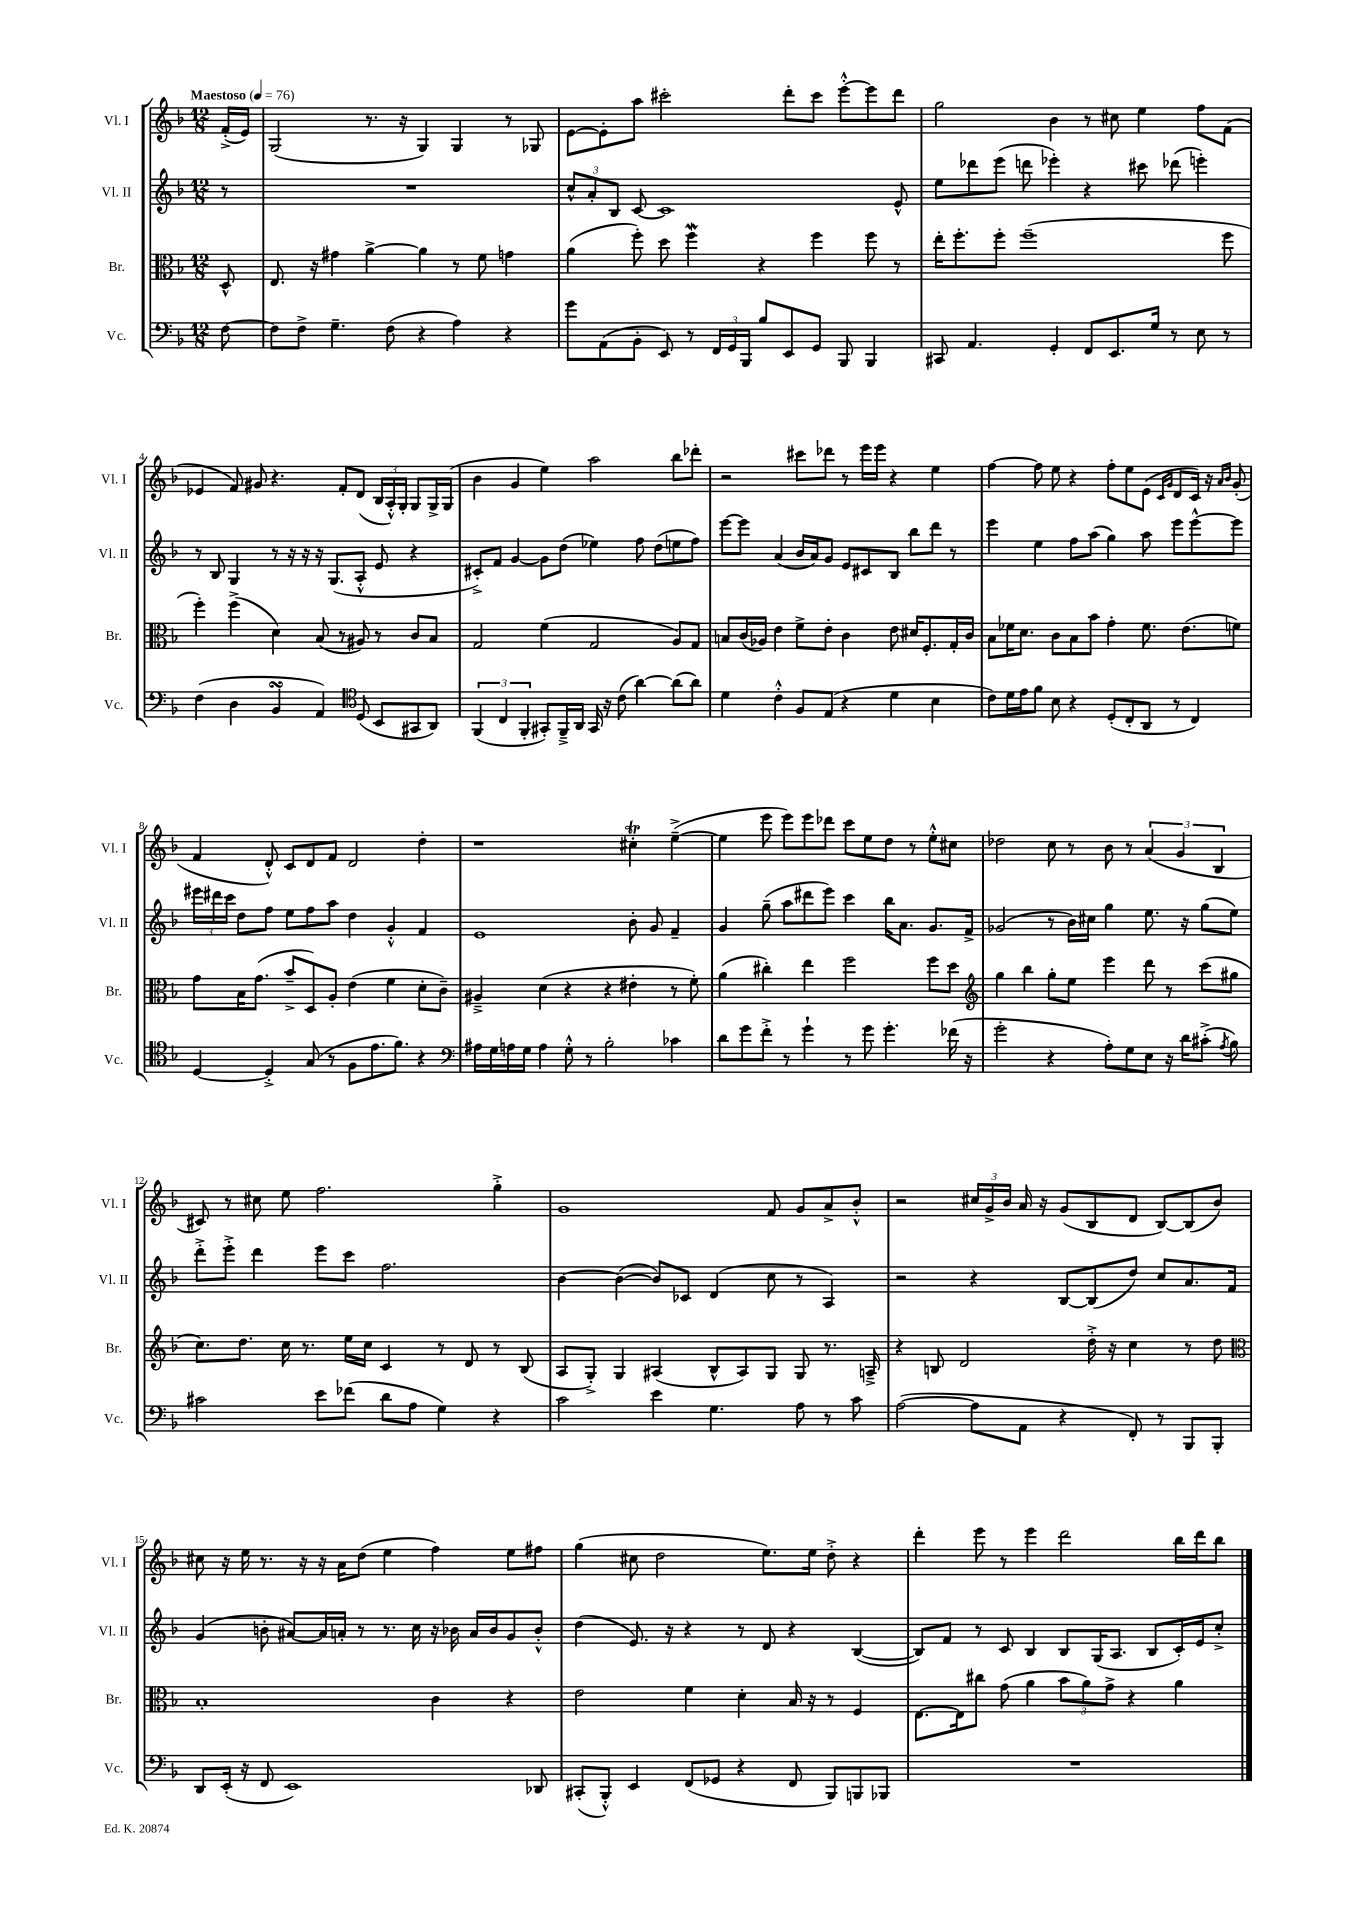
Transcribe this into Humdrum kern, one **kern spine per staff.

**kern	**kern	**kern	**kern
*part4	*part3	*part2	*part1
*staff4	*staff3	*staff2	*staff1
*I"Vc.	*I"Br.	*I"Vl. II	*I"Vl. I
*I'Vc.	*I'Br.	*I'Vl. II	*I'Vl. I
*clefF4	*clefC3	*clefG2	*clefG2
*k[b-]	*k[b-]	*k[b-]	*k[b-]
*M12/8	*M12/8	*M12/8	*M12/8
*MM76	*MM76	*MM76	*MM76
=	=	=	=
!	!	!	!LO:TX:a:B:t=Maestoso
[8F\	8D^^/	8r	(16f'^/LL
.	.	.	16e/JJ)
=1	=1	=1	=1
8F\L]	8.E/	1.r	(2G/
8F^\J	.	.	.
.	16r	.	.
4.G~\	4g#X\	.	.
.	[4a^\	.	8.r
(8F\	.	.	.
.	.	.	16r
4r	4a\]	.	4G/)
4A\)	8r	.	4G/
.	8f\	.	.
4r	4gn\	.	8r
.	.	.	8G-X/
=2	=2	=2	=2
8g\L	(4a\	12cc^^/L	[8e\L
.	.	12a'/	.
(8AA\	.	.	8e'\]
.	.	12B-/J	.
8BB-'\J	8ff'\)	[8c/	8aa\J
8EE/)	8dd\	1c]	2ccc#X'\
8r	4ffw\	.	.
24FF/LL	.	.	.
24GG/	.	.	.
24BBB-/JJ	.	.	.
8B-/L	4r	.	.
8EE/	.	.	8ddd'\L
8GG/J	4ff\	.	8ccc#\J
8BBB-/	.	.	[8eee'^^\L
4BBB-/	8ff\	.	8eee\]
.	8r	8e^^/	8ddd\J
=3	=3	=3	=3
8CC#X/	16ee'\KL	8ee\L	2gg\
.	8.ff'\	.	.
4.AA/	.	8ddd-X\	.
.	8ff'\J	(8eee\J	.
.	(1ff~	8dddn\	.
4GG'/	.	4eee-X'\)	4b-\
8FF/L	.	4r	8r
8.EE/	.	.	8cc#X\
.	.	8ccc#X\	4ee\
16G/Jk	.	.	.
8r	.	(8ddd-X\	.
8E\	.	4eeen'\)	8ff\L
8r	8ff\	.	(8f\J
!!LO:LB:g=z
=4	=4	=4	=4
(4F\	4ff'\)	8r	4e-X/
.	.	8B-/	.
4D\	(4ff^\	4G/	8f/)
.	.	.	8g#X/
4BB-sSSs/	4d\)	8r	4.r
.	.	16r	.
.	.	16r	.
4AA/)	(8B-/	16r	.
.	.	(8.G/L	.
.	8r	.	8f'/L
*clefC4	*	*	*
(8D/	8A#X/)	8A'^^/J	(8d/J
8BB-/L	8r	8e/	24B-/LL
.	.	.	24A'^^/)
.	.	.	24G'/JJ
8GG#X/	8c/L	4r	8G/L
8AA/J)	8B-/J	.	16G^/L
.	.	.	(16G/JJ
=5	=5	=5	=5
(6FF/	2G/	8c#X'^/L)	4b-\
.	.	8f/J	.
6C/	.	.	.
.	.	[4g/	4g/
6FF'/	.	.	.
8GG#X'/L)	(4f\	8g\L]	4ee\)
16FF~^/L	.	(8dd\J	.
16AA/JJ	.	.	.
16GG#/	2G/	4ee-X\)	2aa\
16r	.	.	.
(8c\	.	.	.
[4a\)	.	8ff\	.
.	.	(8dd\L	.
(8a\L]	8A/L)	8een\	8bb-\L
8a\J)	8G/J	8ff\J)	8ddd-X'\J
=6	=6	=6	=6
4d\	8Bn/L	[8eee\L	2r
.	(16c/L	8eee\J]	.
.	16A-X/JJ)	.	.
4c'^^\	4e\	(4a/	.
8F/L	8f^\L	16b-/LL	8ccc#X\L
.	.	16a/J)	.
(8E/J	8e'\J	8g/J	8ddd-X\J
4r	4c\	8e/L	8r
.	.	8c#X/	16eee\LL
.	.	.	16eee\JJ
4d\	8e\	8B-/J	4r
.	16d#X/KL	8bb-\L	.
.	8.F'/	.	.
4B-\	.	8ddd\J	4ee\
.	16G'/L	8r	.
.	16c/JJ	.	.
=7	=7	=7	=7
8c\L)	8B-\L	4eee\	[4ff\
16d\L	16f-X\K	.	.
16e\J	8.d\J	.	.
8f\J	.	4ee\	8ff\]
8B-\	8c\L	.	8ee\
4r	8B-\	8ff\L	4r
.	8b-\J	(8aa\J	.
(8D'/L	4g'\	4gg\)	8ff'\L
8C'/	.	.	8ee\
8AA/J	8.f-\	8aa\	(8e\J
.	.	.	16qqc/LL
.	.	.	16qqg/JJ
8r	.	8eee\L	8d/L
.	(8.e\L	.	.
4C/)	.	[8eee^^\	16c/Jk)
.	.	.	16r
.	.	.	16qqa/LL
.	.	.	16qqb-/JJ
.	8fn\J)	8eee\J]	(8g'/
!!LO:LB:g=z
=8	=8	=8	=8
[4D/	8g\L	24eee#X\LL	4f/
.	.	24ddd#X\	.
.	.	24ccc\JJ	.
.	16B-\K	8dd\L	.
.	(8.g\J	.	.
4D'^/]	.	8ff\J	8d'^^/)
.	8b-~^/L	8ee\L	8c/L
(8G/	8D/)	8ff\	8d/
8r	8A'/J	8aa\J	8f/J
8F\L	(4e\	4dd\	2d/
8.e\	.	.	.
.	4f\	4g'^^/	.
8.f\J)	.	.	.
4r	8d'\L	4f/	4dd'\
.	8c~\J)	.	.
=9	=9	=9	=9
*clefF4	*	*	*
16A#X\LL	4A#X~^/	1e	1r
16G\	.	.	.
16An\	.	.	.
16G\JJ	.	.	.
4A\	(4d\	.	.
8G'^^\	4r	.	.
8r	.	.	.
2B-'\	4r	.	.
.	4e#X'\	8b-'\	4cc#Xt'\
.	.	8g/	.
4c-X\	8r	4f~/	([4ee~^\
.	8f'\)	.	.
=10	=10	=10	=10
8d\L	(4a\	4g/	4ee\]
8g\	.	.	.
8f'^\J	4cc#X'\)	(8gg~\	8eee\
8r	.	8aa\L	8eee\L)
4g`\	4ee\	8ddd#X\	8eee\
.	.	8eee\J)	8ddd-X\J
8r	2ff\	4ccc\	8ccc\L
8g\	.	.	8ee\
4.g'\	.	16bb-\KL	8dd\J
.	.	8.a\J	.
.	.	.	8r
.	8ff\L	8.g/L	8ee'^^\L
(16f-X\	8dd\J	.	8cc#X\J
16r	.	16f^/Jk	.
=11	=11	=11	=11
*	*clefG2	*	*
2g'\	4gg\	(2g-X/	2dd-X\
.	4bb-\	.	.
4r	8gg'\L	8r	8cc\
.	8ee\J	16b-\LL)	8r
.	.	16cc#X\JJ	.
8A'\L)	4eee\	4gg\	8b-\
8G\	.	.	8r
8E\J	8ddd\	8.ee\	(6a/
16r	8r	.	.
.	.	.	6g/
16d\KL	.	16r	.
(8c#X'^\J	(8ccc\L	(8gg\L	.
.	.	.	6B-/
8qA/	.	.	.
8B-\)	8gg#X\J	8ee\J)	.
!!LO:LB:g=z
=12	=12	=12	=12
2c#X\	8.cc\L)	8ddd'^\L	8c#X/)
.	.	8eee'^\J	8r
.	8.dd\J	.	.
.	.	4ddd\	8cc#X\
.	16cc\	.	8ee\
.	8.r	.	.
8e\L	.	8eee\L	2.ff\
(8f-X\J	16ee\LL	8ccc\J	.
.	16cc\JJ	.	.
8d\L	4c/	2.ff\	.
8A\J	.	.	.
4G\)	8r	.	.
.	8d/	.	.
4r	8r	.	4gg'^\
.	(8B-/	.	.
=13	=13	=13	=13
2c\	8A/L	[4b-\	1g
.	8G'^/J)	.	.
.	4G/	(4b-\_	.
4e\	(4A#X/	8b-/L])	.
.	.	8c-X/J	.
4.G\	8B-^^/L	(4d/	.
.	8A#/)	.	.
.	8G/J	8cc\	8f/
8A\	8G/	8r	8g/L
8r	8.r	4A/)	8a^/
8c\	.	.	8b-'^^/J
.	16An~^/	.	.
=14	=14	=14	=14
([2A\	4r	2r	2r
.	8Bn/	.	.
.	2d/	.	.
8A\L]	.	4r	24cc#X/LL
.	.	.	24g^/
.	.	.	24b-/JJ
8AA\J	.	.	16a/
.	.	.	16r
4r	.	[8B-/L	(8g/L
.	16dd'^\	(8B-/]	8B-/
.	16r	.	.
8FF'/)	4cc\	8dd/J)	8d/J
8r	.	8cc/L	[8B-/L)
8BBB-/L	8r	8.a/	(8B-/]
8BBB-'/J	8dd\	.	8b-/J)
.	.	16f/Jk	.
!!LO:LB:g=z
=15	=15	=15	=15
*	*clefC3	*	*
8DD/L	1B-'	(4g/	8cc#X\
(16EE'/Jk	.	.	16r
16r	.	.	16ee\
8FF/	.	8bn'\	8.r
1EE)	.	[8a#X/L)	.
.	.	.	16r
.	.	16a#/L]	16r
.	.	16an'/JJ	16a\KL
.	.	8r	(8dd\J
.	.	8.r	4ee\
.	.	16cc\	.
.	4c\	16r	4ff\)
.	.	16b-X\	.
.	.	16a/LL	.
.	.	16b-/J	.
.	4r	8g/	8ee\L
8DD-X/	.	8b-'^^/J	8ff#X\J
=16	=16	=16	=16
(8CC#X'/L	2e\	(4dd\	(4gg\
8BBB-'^^/J)	.	.	.
4EE/	.	8.e/)	8cc#X\
.	.	.	2dd\
.	.	16r	.
(8FF/L	4f\	4r	.
8GG-X/J	.	.	.
4r	4d'\	8r	.
.	.	8d/	8.ee\L)
8FF/	16B-/	4r	.
.	16r	.	16ee\Jk
8BBB-/L)	8r	.	8dd'^\
8BBBn/	4F/	([4B-/	4r
8BBB-X/J	.	.	.
=17	=17	=17	=17
1.r	[8.E\L	8B-/L])	4ddd'\
.	.	8f/J	.
.	16E\k]	.	.
.	8cc#X\J	8r	8eee\
.	(8g\	8c/	8r
.	4a\	4B-/	4eee\
.	12b-\L	8B-/L	2ddd\
.	12a\)	.	.
.	.	(16G/K	.
.	12g^\J	.	.
.	.	8.A/J	.
.	4r	.	.
.	.	8B-/L	.
.	4a\	16c'/L)	16bb-\LL
.	.	16e/J	16ddd\J
.	.	8cc'^/J	8bb-\J
==	==	==	==
*-	*-	*-	*-
